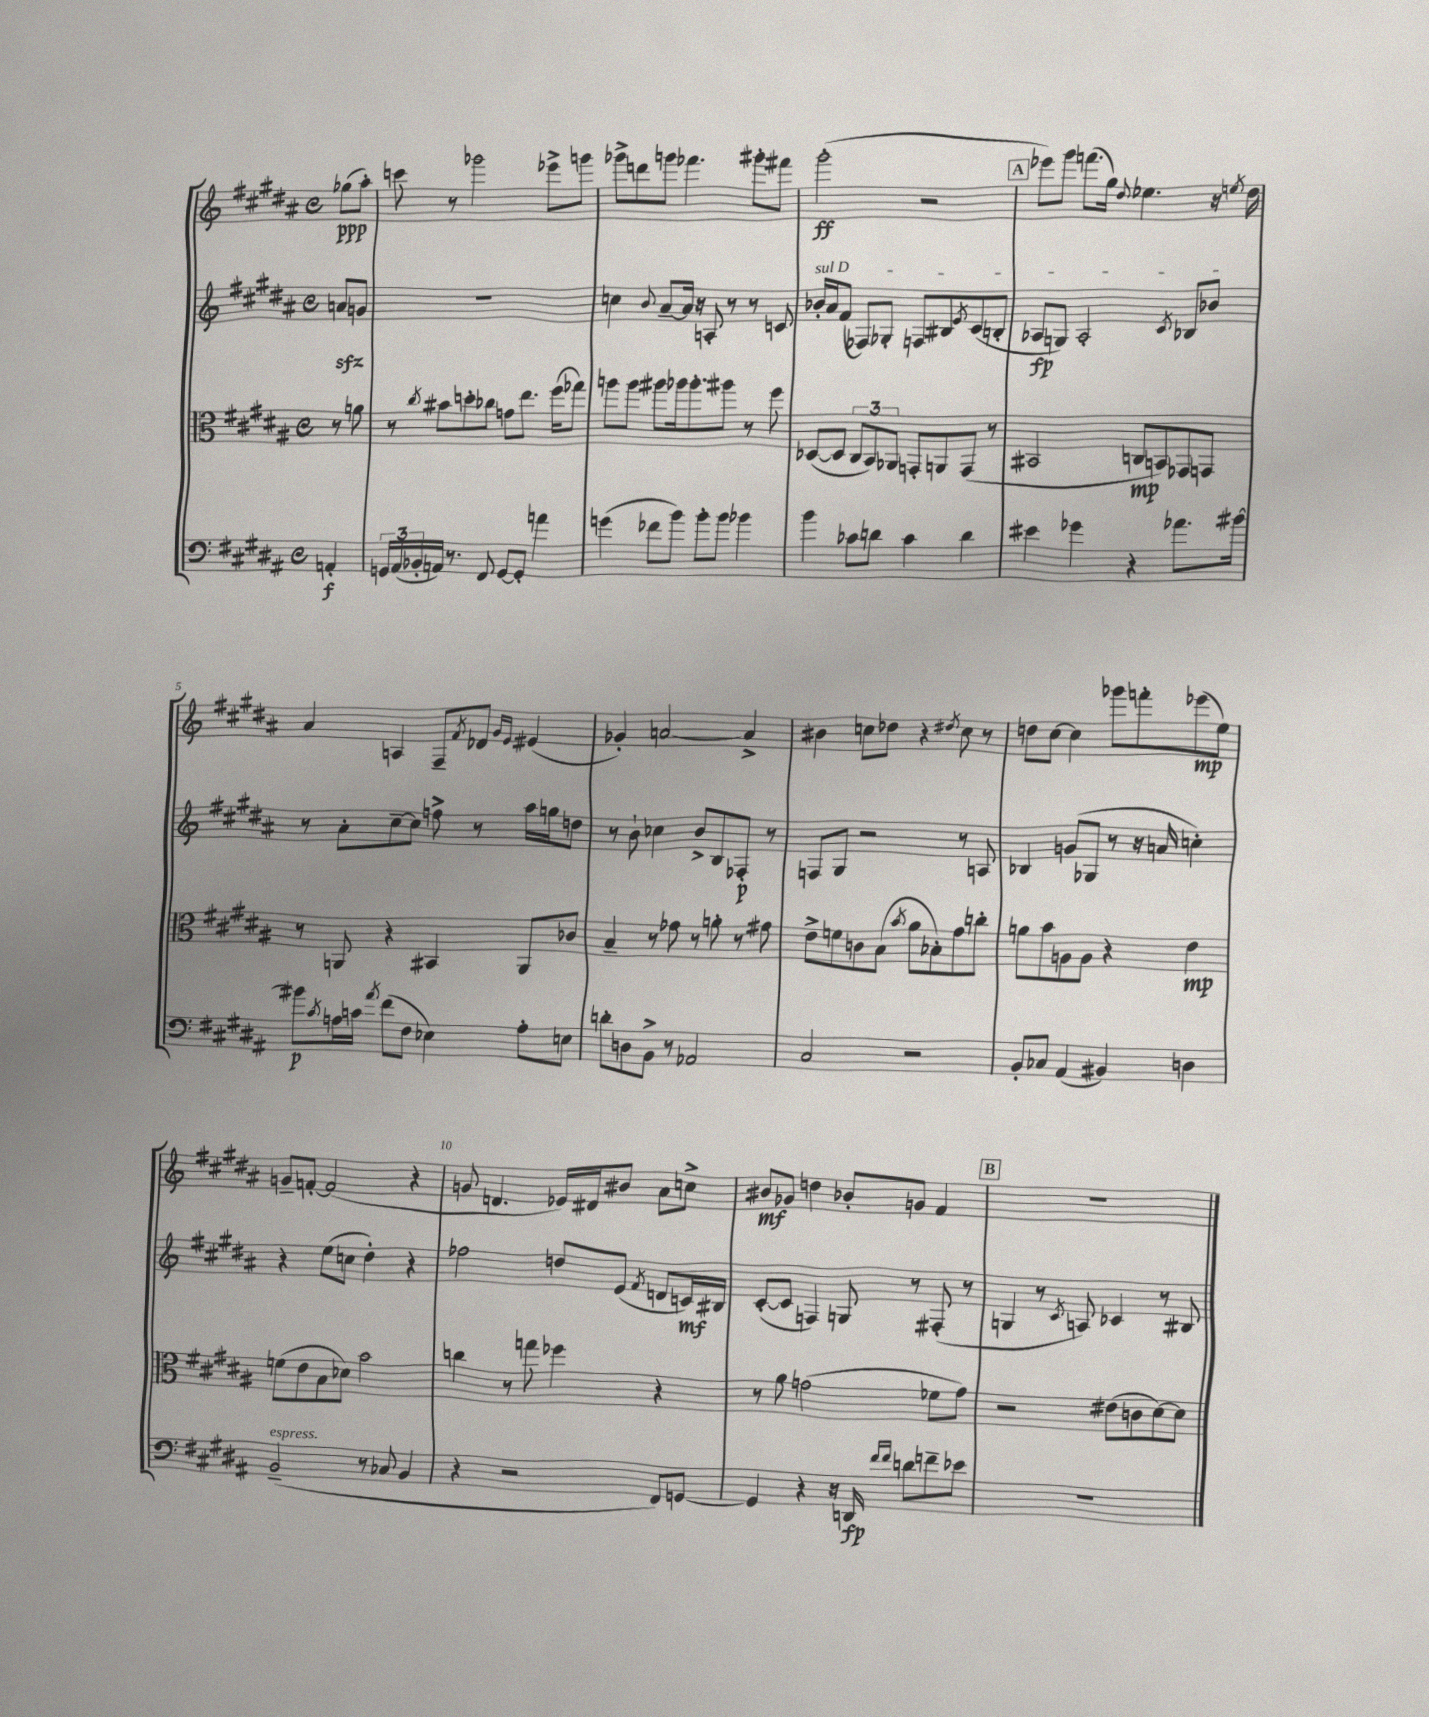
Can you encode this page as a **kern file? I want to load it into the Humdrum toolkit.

**kern	**kern	**kern	**kern
*staff4	*staff3	*staff2	*staff1
*clefF4	*clefC3	*clefG2	*clefG2
*k[f#c#g#d#a#]	*k[f#c#g#d#a#]	*k[f#c#g#d#a#]	*k[f#c#g#d#a#]
*M4/4	*M4/4	*M4/4	*M4/4
*met(c)	*met(c)	*met(c)	*met(c)
4AA'	8r	8a	(8gg-
.	8a	8g	8aa#')
=	=	=	=
24GG	8r	1r	8ccc
(24AA#	.	.	.
24BB-'	.	.	.
.	8qcc#	.	.
16AA)	8b#	.	8r
8.r	.	.	.
.	8dd'	.	2ggg-
8FF#	8cc-	.	.
[8GG	8g	.	.
8GG']	8.ee	.	.
4a	.	.	8eee-^
.	(16ff#	.	.
.	8gg-)	.	8ggg
=	=	=	=
(4g	8aa	4cc	8ggg-^
.	8aa	.	8ddd
.	.	8qqb	.
8f-	8aa#	[8a#~	8ggg
8b)	16aa-	16a#]	4.fff-
.	8.aa-'	16r	.
8b'	.	8A'	.
8b	8aa#	8r	.
4b-	8r	8r	8ggg#'
.	8ff#	8c	8fff#
=	=	=	=
4b	([8D-	16b-'	(2ggg#'
.	.	16a#	.
.	8D-]	(8f#	.
8c-	12C#	8F-)	.
.	12BB)	.	.
8d	.	8G-'	.
.	12AA-	.	.
4c-	8GG'	8F	2r
.	8AA	8B#	.
.	.	8qe	.
4d	(8GG	(8c#	.
.	8r	8B'	.
=	=	=	=
4e#	2BB#	8A-	8eee-)
.	.	8G)	8ggg#
4g-	.	2A-'	(8.fff
.	.	.	16gg#)
.	.	.	8qqdd#
4r	8C	.	4.ee-
.	8BB)	.	.
.	.	8qc#	.
8.a-	8GG-	8B-	.
.	8GG	8b-	16r
.	.	.	8qee
[16b#	.	.	16dd#
=	=	=	=
8b#]	8r	8r	4a#
8qc#	.	.	.
16A	8AA	8a#'	.
16c	.	.	.
8qa#	.	.	.
(8f#	4r	[8cc#~	4A
8F#	.	8cc#]	.
4E-)	4BB#	8ff^	8F#~
.	.	.	8qf#
.	.	8r	8d-
.	.	.	16qqg#
.	.	.	16qqe
8A'	8AA	16aa#	(4e#
.	.	16gg	.
8E	8c-	8dd	.
=	=	=	=
8d'	4B~	8r	4g-')
8D	.	8b`	.
8BB^	8r	4cc-	[2a
8r	8g-	.	.
2AA-	8r	8b^	.
.	8a'	8B	.
.	8r	8F-'	4a^]
.	8g#	8r	.
=	=	=	=
2C#	8e^	8F	4b#
.	8f	8G#	.
.	8c	2r	8cc
.	(8B	.	8dd-
.	8qb	.	.
2r	8a#	.	4r
.	8B-')	.	.
.	.	.	8qdd#
.	8g#	8r	8cc
.	8cc'	8A	8r
=	=	=	=
8BB'	8a	4B-	8dd
8C-	8b	.	[8cc#
(4AA#	8A	(8g	4cc#]
.	8A	8G-	.
4BB#)	4r	8r	8ggg-
.	.	16r	8fff'
.	.	16a	.
4D	4e	4cc')	(8eee-
.	.	.	8ee)
=	=	=	=
(2BB~	(8f	4r	8g~
.	8e	.	[8f'
.	8B	(8ee	(2f]
.	8d-)	8cc	.
8r	2b	4dd#')	.
8C-	.	.	.
4BB	.	4r	4r
=	=	=	=
4r	4cc	2ff-	8g
.	.	.	4.d
2r	8r	.	.
.	8gg	.	.
.	4ff-	8dd	16e-)
.	.	.	16d#
.	.	(8e	8b#
.	.	8qf#	.
8FF#)	4r	8d	8a#
[8GG	.	16c)	8cc^
.	.	16B#	.
=	=	=	=
4GG]	8r	([8c#'	8b#
.	8a#	8c#]	8g-
4r	(2g	4F)	4dd
16r	.	8G	8b-'
16DD	.	.	.
16qqf#	.	.	.
16qqf#	.	.	.
8d	.	8r	8g
8f~	8f-	(8F#'	4f#
8e-	8g)	8r	.
=	=	=	=
1r	2r	4G	1r
.	.	8r	.
.	.	8qc#	.
.	.	8A)	.
.	(8e#	4c-	.
.	8c	.	.
.	[8d#)	8r	.
.	8d#]	8B#	.
==	==	==	==
*-	*-	*-	*-
